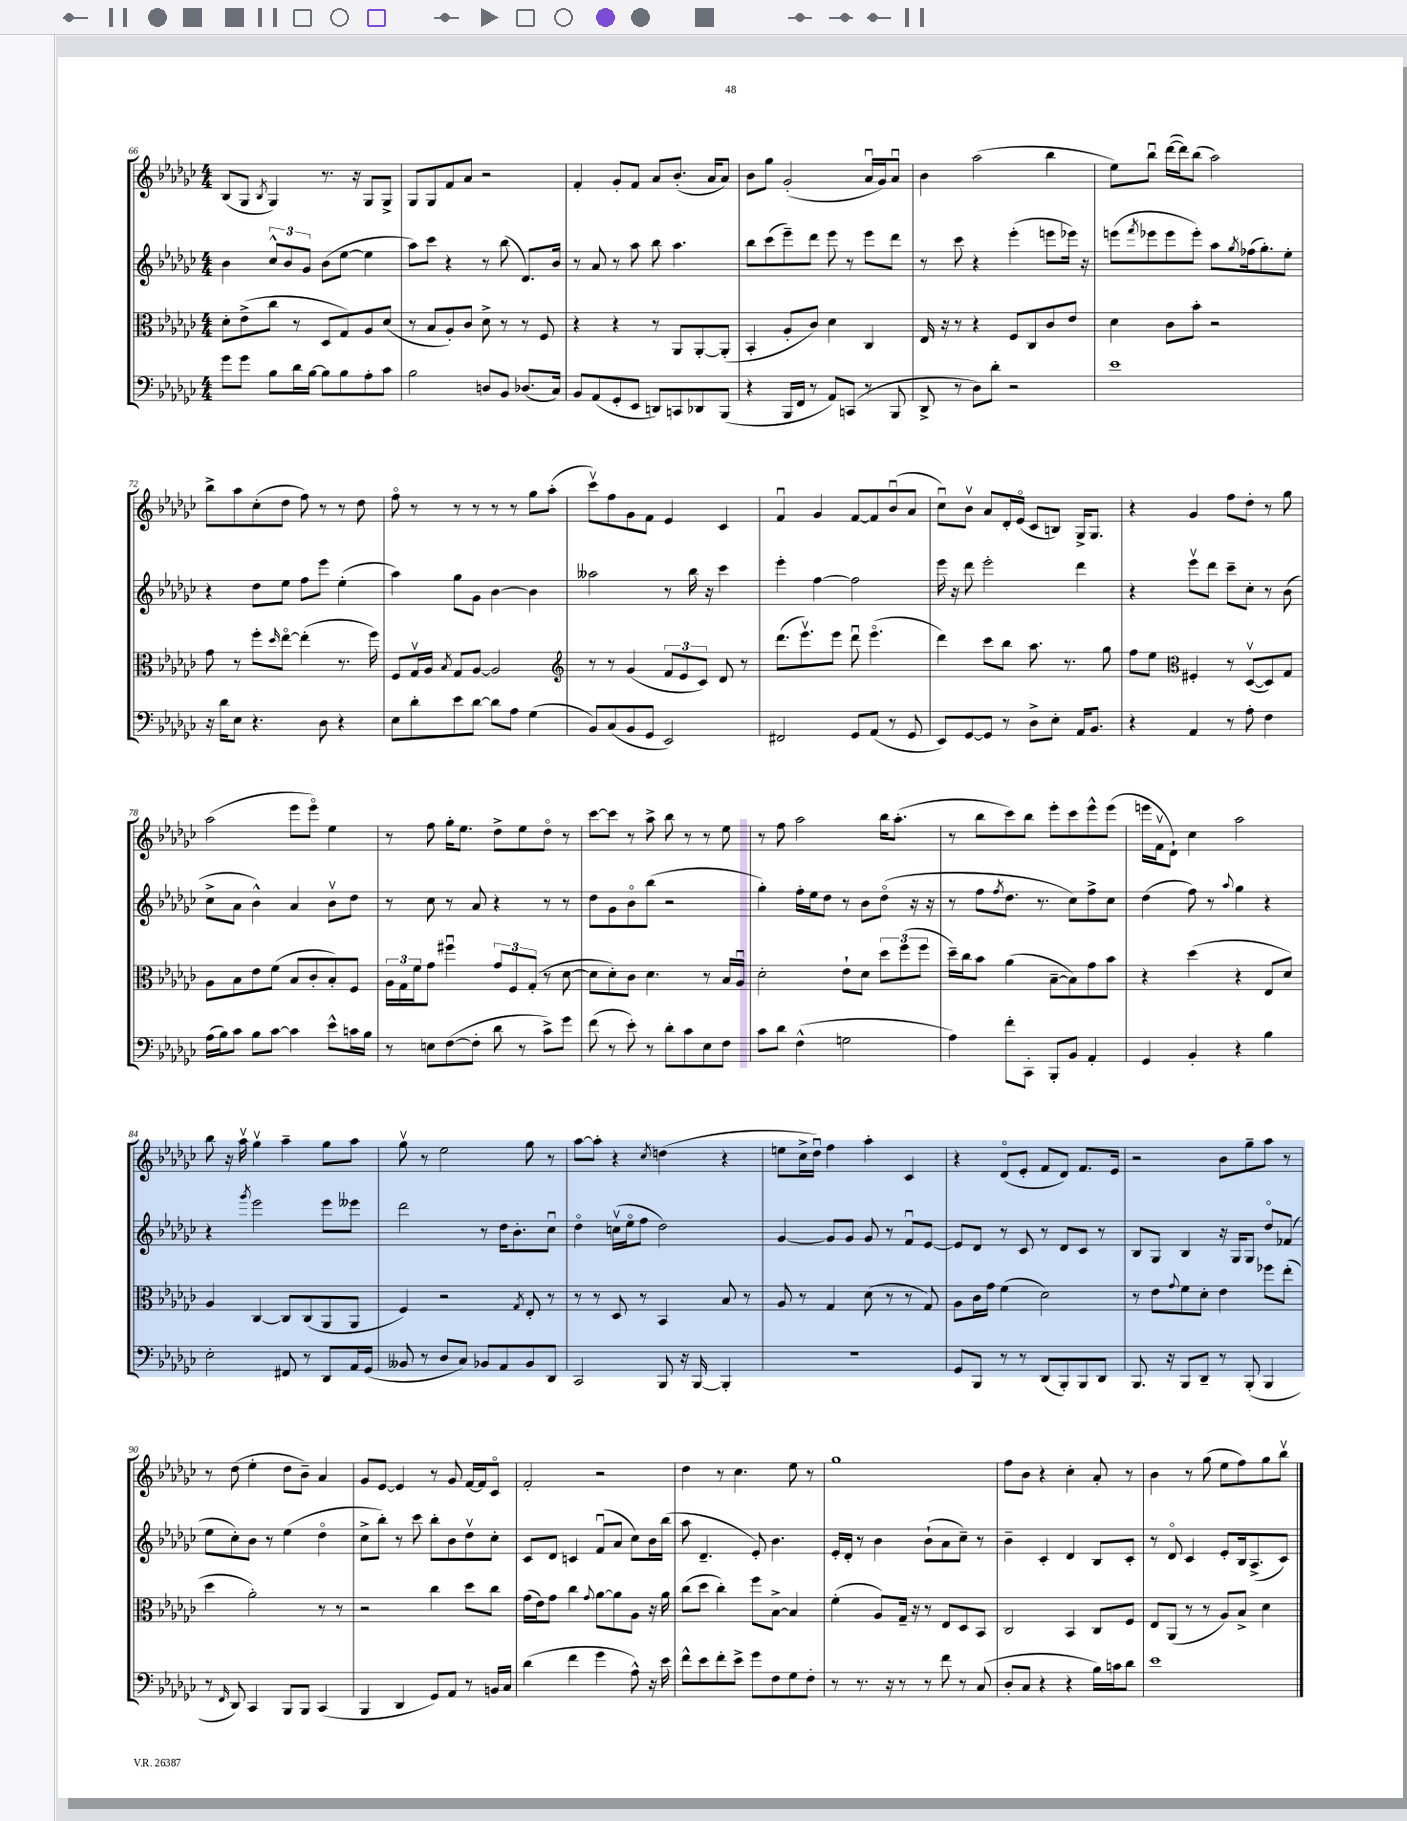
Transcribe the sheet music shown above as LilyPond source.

<<
\new StaffGroup <<
\new Staff = "s0" {
    \clef treble \key ges \major \numericTimeSignature \time 4/4
    bes8( ges8 \acciaccatura { bes8 } ges4) r8. r16 ges8 ges8-> |
    ges8 ges8 f'8 aes'8 r2 |
    f'4-. ges'8-. f'8 aes'8 bes'8.-.( aes'16 aes'8) |
    bes'8 ges''8 ges'2-.( aes'16\downbow ges'16) aes'8\downbow |
    bes'4 aes''2( bes''4 |
    ees''8) bes''8\downbow des'''16~( des'''16) bes''8( aes''2) |
    bes''8-> aes''8 ces''8-.( des''8 f''8) r8 r8 des''8 |
    f''8\flageolet r8 r8 r8 r8 r8 ges''8 aes''8-.( |
    ces'''8\upbow) f''8 ges'8 f'8 ees'4 ces'4 |
    f'4\downbow ges'4 f'8~ f'8 bes'8\downbow( aes'8 |
    ces''8\downbow) bes'8\upbow aes'8 des'16-. ees'16\flageolet( ces'8 b8) ges16-> ges8. |
    r4 ges'4 f''8 des''8-. r8 ges''8 |
    aes''2( ees'''8 ees'''8\flageolet) ees''4 |
    r8 f''8 ges''16-. ees''8. des''8-> ees''8 des''8\flageolet r8 |
    ces'''8~ ces'''8 r8 aes''8-> bes''8 r8 r8 ees''8 |
    r8 f''8 aes''2 bes''16 aes''8.-.( |
    r8 bes''8 ces'''8) bes''8 ees'''8-. ces'''8 ees'''8-^ ees'''8( |
    e'''16 f'16\upbow des'8-!) ces''4 aes''2 |
    bes''8 r16 aes''16\upbow ges''4\upbow aes''4-- ges''8 aes''8 |
    ges''8\upbow r8 ees''2 ges''8 r8 |
    aes''8~ aes''8-. r4 \acciaccatura { ces''8 } d''4( r4 |
    e''8 ces''16-> des''16\downbow) f''4 aes''4-. ces'4 |
    r4 des'8\flageolet( ees'8-. f'8 des'8) f'8. ees'16 |
    r2 bes'8 ges''8-- aes''8 r8 |
    r8 des''8( ees''4-. des''8 bes'8--) aes'4 |
    ges'8 ees'8~ ees'4 r8 ges'8 f'16~ f'16 ces'8\flageolet |
    f'2-. r2 |
    des''4 r8 ces''4. ees''8 r8 |
    ges''1 |
    f''8 bes'8 r4 ces''4-. aes'8-. r8 |
    bes'4 r8 ges''8( ees''8 f''8) ges''8 bes''8\upbow \bar "|." |
}
\new Staff = "s1" {
    \clef treble \key ges \major \numericTimeSignature \time 4/4
    bes'4 \tuplet 3/2 { ces''8-^ bes'8 ges'8 } bes'8( ees''8~ ees''4 |
    aes''8) ces'''8 r4 r8 bes''8( des'8.) bes'16 |
    r8 aes'8 r8 aes''8 bes''8 aes''4. |
    bes''8 ces'''8( ees'''8--) des'''8 ees'''8 r8 ees'''8 des'''8 |
    r8 ces'''8 r4 ees'''4-.( e'''8 ees'''16) r16 |
    e'''8( \acciaccatura { f'''8 } ees'''8 ees'''8 ees'''8-.) aes''8 \acciaccatura { ges''8 } fes''16( ges''8.-.) ees''8-. |
    r4 des''8 ees''8 f''8 ees'''8 ees''4-.( |
    aes''4) ges''8 ges'8 bes'4~ bes'4 |
    aeses''2 r8 bes''16 r16 ces'''4 |
    ees'''4-. f''4~ f''2 |
    ees'''16 r16 des'''8 ees'''2-. des'''4 |
    r4 ees'''8\upbow des'''8 ces'''8-- ces''8-. r8 bes'8( |
    ces''8-> aes'8 bes'4-^) aes'4 bes'8\upbow des''8 |
    r8 ces''8 r8 aes'8 r4 r8 r8 |
    des''8 ges'8 bes'8\flageolet bes''8( r2 |
    ges''4-.) f''16-. ees''16 des''8 r8 bes'8 des''8\flageolet( r16 r16 |
    r8 f''8 \acciaccatura { f''8 } des''8. r8. ces''8) f''8-> ces''8 |
    des''4( f''8) r8 \appoggiatura { aes''8 } ges''4 r4 |
    r4 \acciaccatura { ges'''8 } ees'''2 ees'''8 eeses'''8 |
    des'''2 r8 des''16 bes'8.-. ces''8\downbow |
    des''4\flageolet c''16\upbow( ees''16\flageolet f''8 des''2) |
    ges'4~ ges'8 ges'8 ges'8 r8 f'8\downbow ees'8~ |
    ees'8 des'8 r8 ces'8 r8 des'8 ces'8 r8 |
    bes8 ges8 bes4 r16 ges16 ges8 des''8\flageolet fes'8( |
    ees''8 ces''8-.) bes'8 r8 ees''4( des''4\flageolet |
    ces''8-> bes''8-.) r8 ces'''8 bes''8-. bes'8 des''8\upbow ces''8-. |
    ces'8 des'8 c'4 f'8\downbow( aes'8 ces''8) bes'16 bes''16( |
    aes''8 des'4.-- ees'8-.) bes'4. |
    ees'16-. des'16-. r8 bes'4 bes'8-!( aes'8 ces''8--) r8 |
    bes'4-- ces'4-. des'4 bes8 ces'8-. |
    r8 des'8\flageolet ces'4 ees'8-. bes16 aes8.->( ces'8) \bar "|." |
}
\new Staff = "s2" {
    \clef alto \key ges \major \numericTimeSignature \time 4/4
    des'8-. ees'8->( ces''8 r8 des8 ges8) aes8 des'8( |
    r8 bes8 aes8-.) ces'8 des'8-> r8 r8 f8 |
    r4 r4 r8 aes,8 aes,8~-. aes,8-.( |
    bes,4-. aes8-. ces'8) des'4 ces4 |
    ees16 r16 r8 r4 f8 ces8 ces'8 ees'8 |
    des'4 ces'8 bes'8-. r2 |
    ges'8 r8 f''8-. \grace { des''16 } ees''8~\flageolet ees''4-.( r8. f''16) |
    f8 ges16\upbow aes16 \acciaccatura { bes8 } ges8 aes8~ aes2 |
    \clef treble r8 r8 ges'4( \tuplet 3/2 { f'8 ees'8 ces'8) } des'8 r8 |
    des'''8.( ees'''8.\upbow) ees'''8 des'''8\downbow ees'''4.\flageolet( |
    des'''4) ces'''8 bes''8 aes''8. r8. ges''8 |
    f''8 ees''8 \clef alto fis4-. r8 des8~\upbow( des8) ges8 |
    aes8 bes8 ees'8 f'8( bes8 ces'8-. bes8-.) f8 |
    \tuplet 3/2 { aes16 ges16 f'16 } ges'8 fis''4\downbow \tuplet 3/2 { ges'8 f8 ges8-.( } r8 des'8~ |
    des'8 des'8-.) ces'8 des'4. r8 bes16 aes16\downbow |
    des'2-. ees'8-! des'8 \tuplet 3/2 { des''8 f''8( f''8 } |
    des''16--) ces''16 bes'8 aes'4( bes8~-- bes8) ges'8 bes'8 |
    r4 des''4( r4 ees8 des'8) |
    aes4 ces4~ ces8 ces8( aes,8 aes,8 |
    f4) r2 \acciaccatura { ges8 } ees8-. r8 |
    r8 r8 des8 r8 bes,4 bes8 r8 |
    aes8 r8 ges4 des'8( r8 r8 ges8) |
    aes8 ces'16 ges'16 f'4( des'2) |
    r8 ees'8 \appoggiatura { ges'8 } f'8 des'8-. ees'4 fes''8 ees''8-.( |
    des''4 aes'2-.) r8 r8 |
    r2 ces''4 des''8 ces''8 |
    ges'16( ees'16) ges'8 ces''4 \appoggiatura { ges'8 } aes'8~ aes'8 aes8 r16 aes'16 |
    ces''8( des''8 ces''4-.) f''8 bes8~-> bes4 |
    f'4-.( aes8) ges16-- r16 r8 ees8 des8 bes,8 |
    ces2 bes,4 ces8 f8 |
    ees8 aes,8( r8 r8 aes8) bes8-> des'4 \bar "|." |
}
\new Staff = "s3" {
    \clef bass \key ges \major \numericTimeSignature \time 4/4
    ges'8 ges'8 bes8 des'16 bes16~ bes8 bes8 aes8-. ces'8 |
    bes2 d8 bes,8 des8.( ces16) |
    bes,8 aes,8( ges,8-. ees,8 d,8) c,8 des,8 bes,,8( |
    r4 bes,,16 f,16 r8 aes,8) c,8( r8 bes,,8 |
    des,8-> r8 des8) des'8-. r2 |
    ees'1 |
    r16 des'16 ees8 r4. des8 r4 |
    ees8 des'8-. ees'8 des'8~ des'8 aes8 ges4( |
    bes,8) ces8( bes,8 ges,8 ees,2) |
    fis,2 ges,8 aes,8( r8 ges,8 |
    ees,8) ges,8~ ges,8 r8 des8-> ees8-. aes,16 bes,8. |
    r4 aes,4 r8 aes8-. f4 |
    aes16( bes16) ces'8 bes8 ces'8~ ces'4 ees'8-^ c'16 bes16 |
    r8 e8 f8~( f8-. des'8 r8 ces'8->) ges'8 |
    f'8( r8 ees'8-.) r8 des'8-. ces'8 ees8 f8 |
    ces'8 des'8 f4-^( g2 |
    aes4) f'8-. ces,8-. bes,,8-. bes,8 aes,4-. |
    ges,4 bes,4-. r4 bes4 |
    ees2-. fis,8 r8 des,8 aes,16 ges,16( |
    beses,8 r8 des8 ces8) bes,8 aes,8 bes,8 des,8 |
    ces,2 bes,,8 r16 bes,,16~ bes,,4-. |
    R1 |
    ges,8 bes,,8 r8 r8 des,8( bes,,8-.) bes,,8 des,8 |
    bes,,8. r16 bes,,8 des,8-- r8 bes,,8-.( bes,,4 |
    r8 \grace { f,16 } des,8) ces,4 bes,,8 bes,,8 ces,4( |
    bes,,4 des,4 ges,8) aes,8 r8 b,16 ces16 |
    des'4( f'4 ges'4 aes8-^) r16 ees'16 |
    f'8-^ ees'8 f'8-. ees'8-> ges'8 f8 ges8 f8-. |
    r8 r8. r16 r8 r8 f'8 r8 ces8( |
    des8-. ces8 r4 r4 bes16) c'16 des'8 |
    ees'1 \bar "|." |
}
>>
>>
\layout { \context { \Score currentBarNumber = #66 } }
